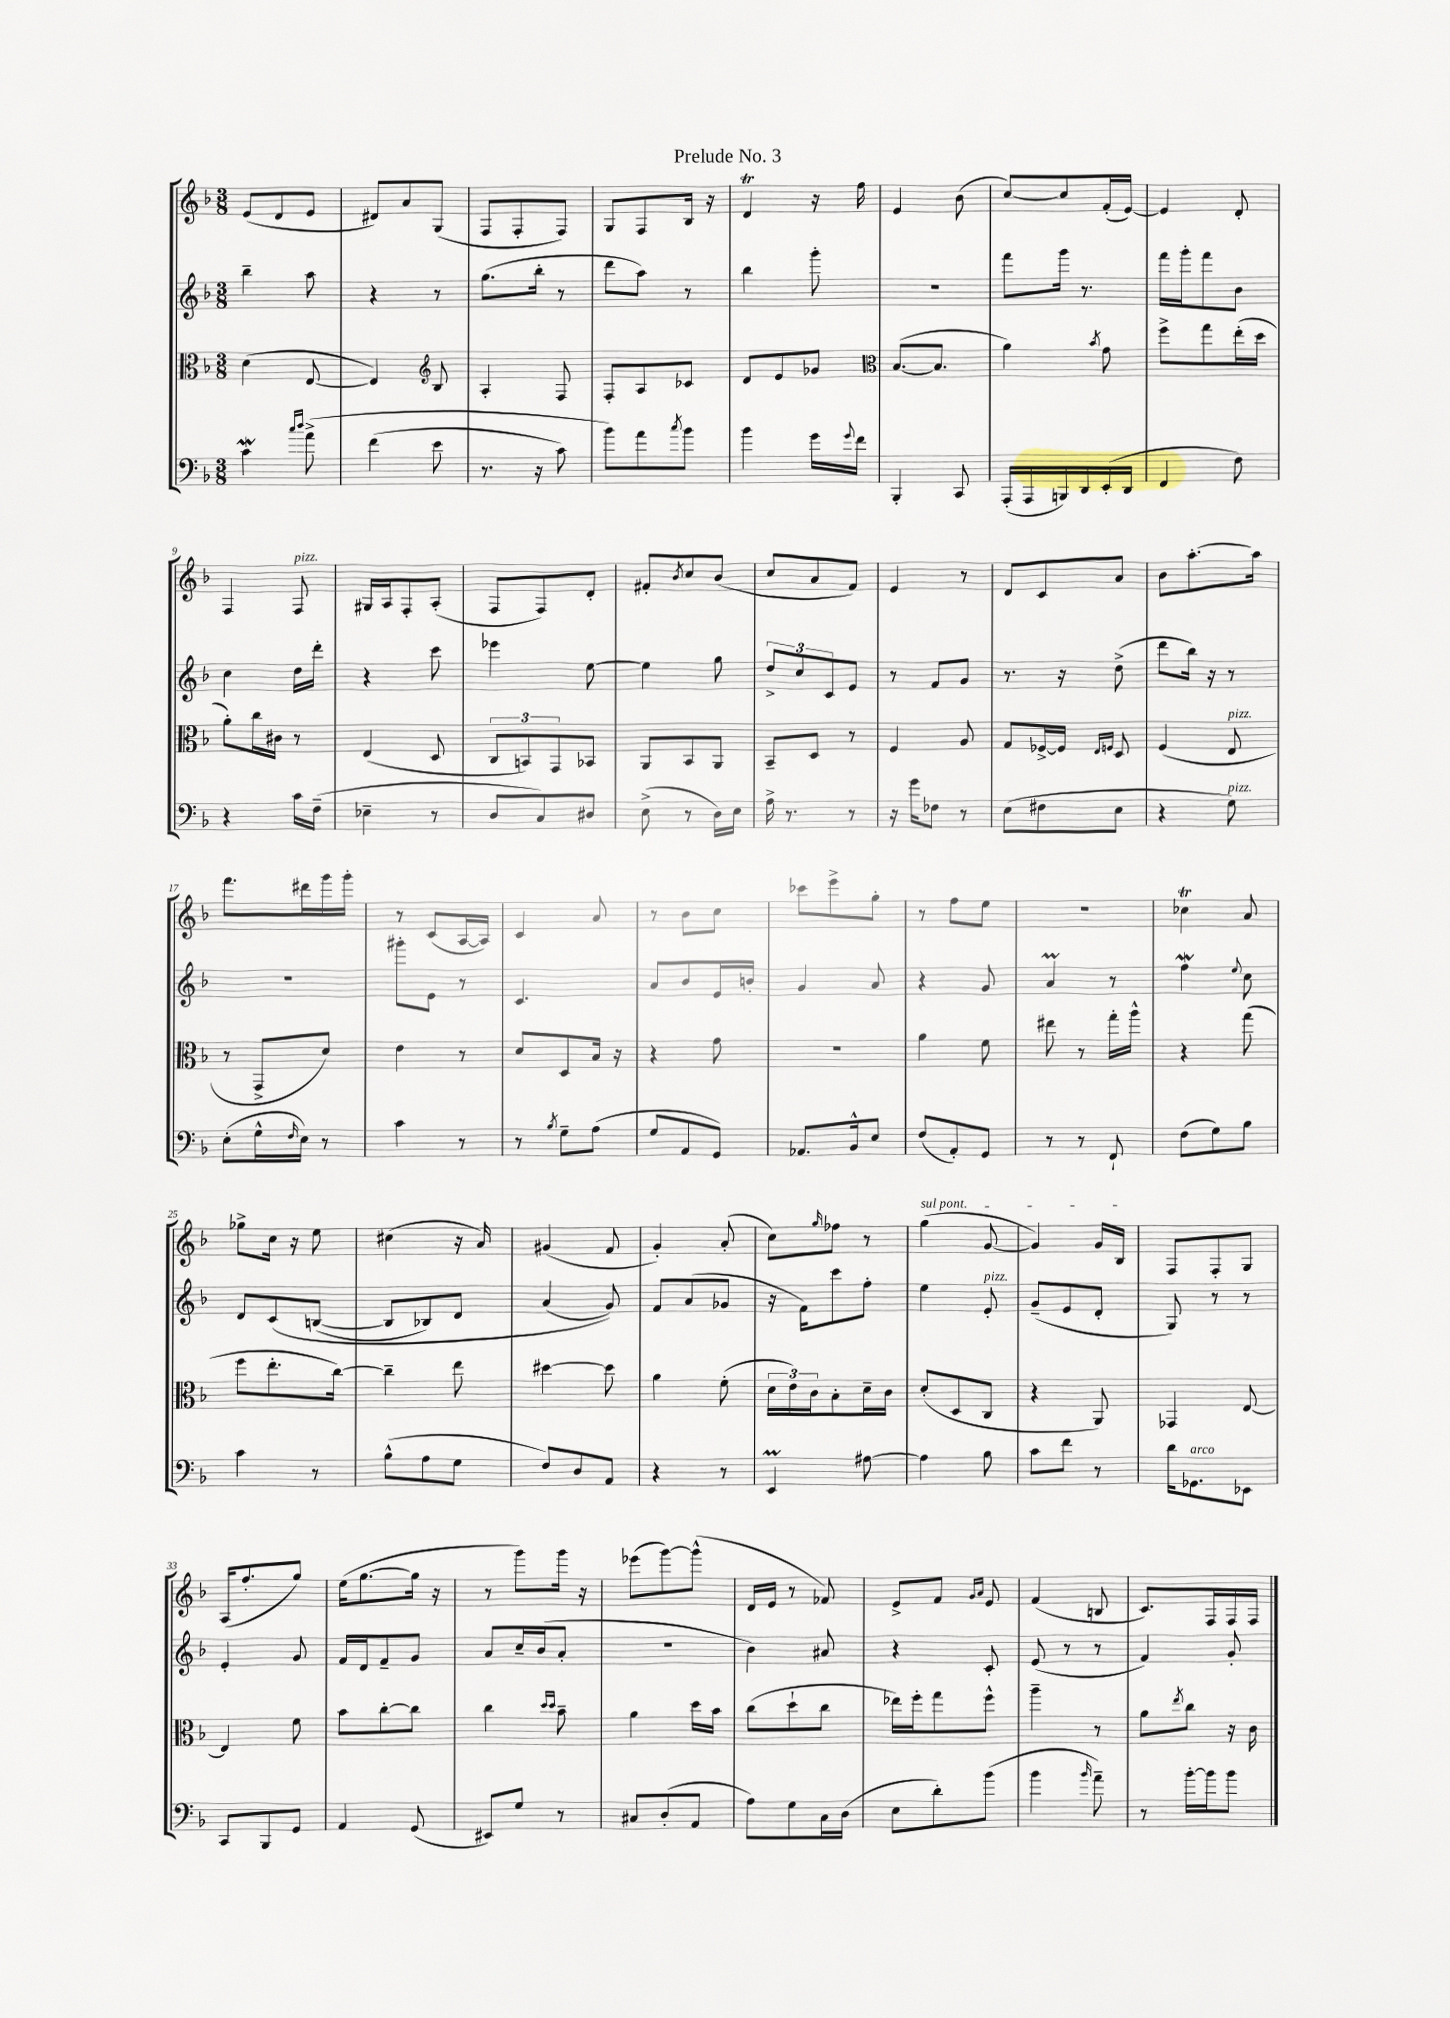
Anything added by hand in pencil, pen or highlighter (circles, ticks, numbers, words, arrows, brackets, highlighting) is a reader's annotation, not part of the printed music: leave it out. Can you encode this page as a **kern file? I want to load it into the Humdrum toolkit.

**kern	**kern	**kern	**kern
*staff4	*staff3	*staff2	*staff1
*clefF4	*clefC3	*clefG2	*clefG2
*k[b-]	*k[b-]	*k[b-]	*k[b-]
*M3/8	*M3/8	*M3/8	*M3/8
4c	(4d	4bb-~	(8e
.	.	.	8d
16qqcc	.	.	.
16qqdd	.	.	.
&(8a^	[8E	8aa	8e
=	=	=	=
(4f	4E])	4r	8d#)
.	.	.	8a
*	*clefG2	*	*
8e	8B-	8r	(8G
=	=	=	=
8.r	4A'	(8.gg	8F
.	.	.	8F'
16r	.	16bb-'	.
8c)	8F	8r	8F)
=	=	=	=
8b-&)	8F'	8ddd	8G
8a	8A	8aa)	8F
8qcc	.	.	.
8b-	8c-	8r	16B-
.	.	.	16r
=	=	=	=
4b-	8d	4bb-	4d
.	8e	.	.
16g	8g-	8ggg'	16r
8qqg	.	.	.
16f	.	.	16ff
=	=	=	=
*	*clefC3	*	*
4BBB-'	([8.B-	4.r	4e
.	8.B-]	.	.
8CC	.	.	(8b-
=	=	=	=
(16AAA'	4a)	8fff	[8cc)
16AAA	.	.	.
16BBB)	.	16ggg	8cc]
16DD	.	8.r	.
.	8qb-	.	.
(16EE'	8g	.	(16f'
16DD	.	.	[16e)
=	=	=	=
4FF	8ff^	16fff	4e]
.	.	16ggg'	.
.	8gg	8fff	.
8F)	(16ee'	8b-	8d'
.	16dd	.	.
=	=	=	=
4r	8a')	4cc	4F
.	16cc	.	.
.	16c#	.	.
16c	8r	16dd	8F
(16F~	.	16ddd'	.
=	=	=	=
4E-~	(4E	4r	16G#
.	.	.	16A
.	.	.	8F'
8r	8D	8ccc	(8A'
=	=	=	=
8D	12C	4eee-	8F
.	12BB)	.	.
8C)	.	.	8F)
.	12GG	.	.
8D#	8BB-	[8ee	8d'
=	=	=	=
(8E^	8AA	4ee]	8f#'
.	.	.	8qb-
8r	8BB-	.	8cc
16D)	8AA	8gg	(8b-
16E	.	.	.
=	=	=	=
16A^	8BB-~	12dd^	8cc
8.r	.	.	.
.	.	12cc	.
.	8D	.	8a
.	.	12c	.
8r	8r	8e	8f)
=	=	=	=
16r	4F	8r	4e
16g	.	.	.
8F-	.	8f	.
8r	8A	8g	8r
=	=	=	=
(8E	8G	8.r	8d
8F#	[16F-^	.	8c
.	16F-]	16r	.
.	16qqE	.	.
.	16qqF	.	.
8E	8D	(8dd^	8a
=	=	=	=
4r	(4F	8ddd	8b-
.	.	16bb-)	[8.aa'
.	.	16r	.
8G)	8E	8r	.
.	.	.	16aa]
=	=	=	=
(8E'	8r	4.r	8.fff
16G^^	8GG^	.	.
16qqF	.	.	.
16E)	.	.	16ddd#
8r	8d)	.	16ggg
.	.	.	16ggg'
=	=	=	=
4c	4e	8ggg#'	8r
.	.	8e	(8c
8r	8r	8r	[16A
.	.	.	16A])
=	=	=	=
8r	8d	4.c	4c
8qB-	.	.	.
8G~	8D	.	.
(8A	16B-	.	8a
.	16r	.	.
=	=	=	=
8G	4r	8a	8r
8AA	.	8b-	8b-
8GG)	8g	16e	8cc
.	.	16b'	.
=	=	=	=
8.AA-	4.r	4g	8ccc-
.	.	.	8eee^
16BB-^^	.	.	.
8E	.	8a	8gg'
=	=	=	=
(8F	4a	4r	8r
8AA')	.	.	8ff
8GG	8f	8g	8ee
=	=	=	=
8r	8ee#	4a	4.r
8r	8r	.	.
8FF`	16gg'	8r	.
.	16aa^^	.	.
=	=	=	=
(8F	4r	4ff	4cc-
8G)	.	.	.
.	.	8qqee	.
8B-	(8gg	8cc	8a
=	=	=	=
4c	8ff	8d	8gg-^
.	8.ee'	&(8c	16cc
.	.	.	16r
8r	.	([8B	8ee
.	[16cc)	.	.
=	=	=	=
(8B-^^	4cc~]	8B]	(4cc#
8A	.	8B-)	.
8G	8ee	8d	16r
.	.	.	16a)
=	=	=	=
8F)	[4dd#	(4a	(4g#
8D	.	.	.
8AA	8dd#]	8g)&)	8f
=	=	=	=
4r	4a	8f	4g')
.	.	(8a	.
8r	(8f'	8g-	(8a'
=	=	=	=
4EE	24d	16r	8cc)
.	24e)	.	.
.	.	16f)	.
.	24c	.	.
.	.	.	16qqgg
.	8B-'	8ccc	8ff-
[8A#	16d~	8ff'	8r
.	16c	.	.
=	=	=	=
4A#]	(8d'	4ee	(4gg
.	8D	.	.
8B-	8C	8e'	[8g
=	=	=	=
8c	4r	(8g~	4g])
8f	.	8e	.
8r	8AA)	8d'	16g
.	.	.	16B-
=	=	=	=
16d	4GG-	8G)	8F
8.GG-	.	.	.
.	.	8r	8F'
8EE-	[8E	8r	8G
=	=	=	=
8CC	4E]	4e'	(16A
.	.	.	8.ff'
8BBB-	.	.	.
8GG	8f	8g	8gg)
=	=	=	=
4AA	8b-	16f	(16ee
.	.	16d	[8.gg
.	[8cc'	8f~	.
(8GG	8cc]	8g	16gg]
.	.	.	16r
=	=	=	=
8EE#)	4cc	8a	8r
8G	.	16cc~	8ggg)
.	.	(16b-	.
.	16qqdd	.	.
.	16qqdd	.	.
8r	8b-~	8a'	16ggg
.	.	.	16r
=	=	=	=
8C#	4a	4.r	(8eee-
(8D'	.	.	[8ggg)
8AA	16dd	.	(8ggg^^]
.	16b-	.	.
=	=	=	=
8A)	(8cc	4b-)	16d
.	.	.	16e
8G	8dd`	.	8r
16C	8cc	8a#	8f-)
(16D	.	.	.
=	=	=	=
8E	16ee-)	4r	8e^
.	16ff'	.	.
8d')	8gg	.	8f
.	.	.	16qqg
.	.	.	16qqa
(8b-	8ff^^	8c'	8e
=	=	=	=
4b-	4aa~	(8e	(4f
.	.	8r	.
16qqb-	.	.	.
8a~)	8r	8r	8B
=	=	=	=
8r	8a	4f)	8.c)
.	8qee	.	.
[16b-'	8cc	.	.
16b-]	.	.	16F
8b-	16r	8g'	16F
.	16c	.	16F
==	==	==	==
*-	*-	*-	*-
